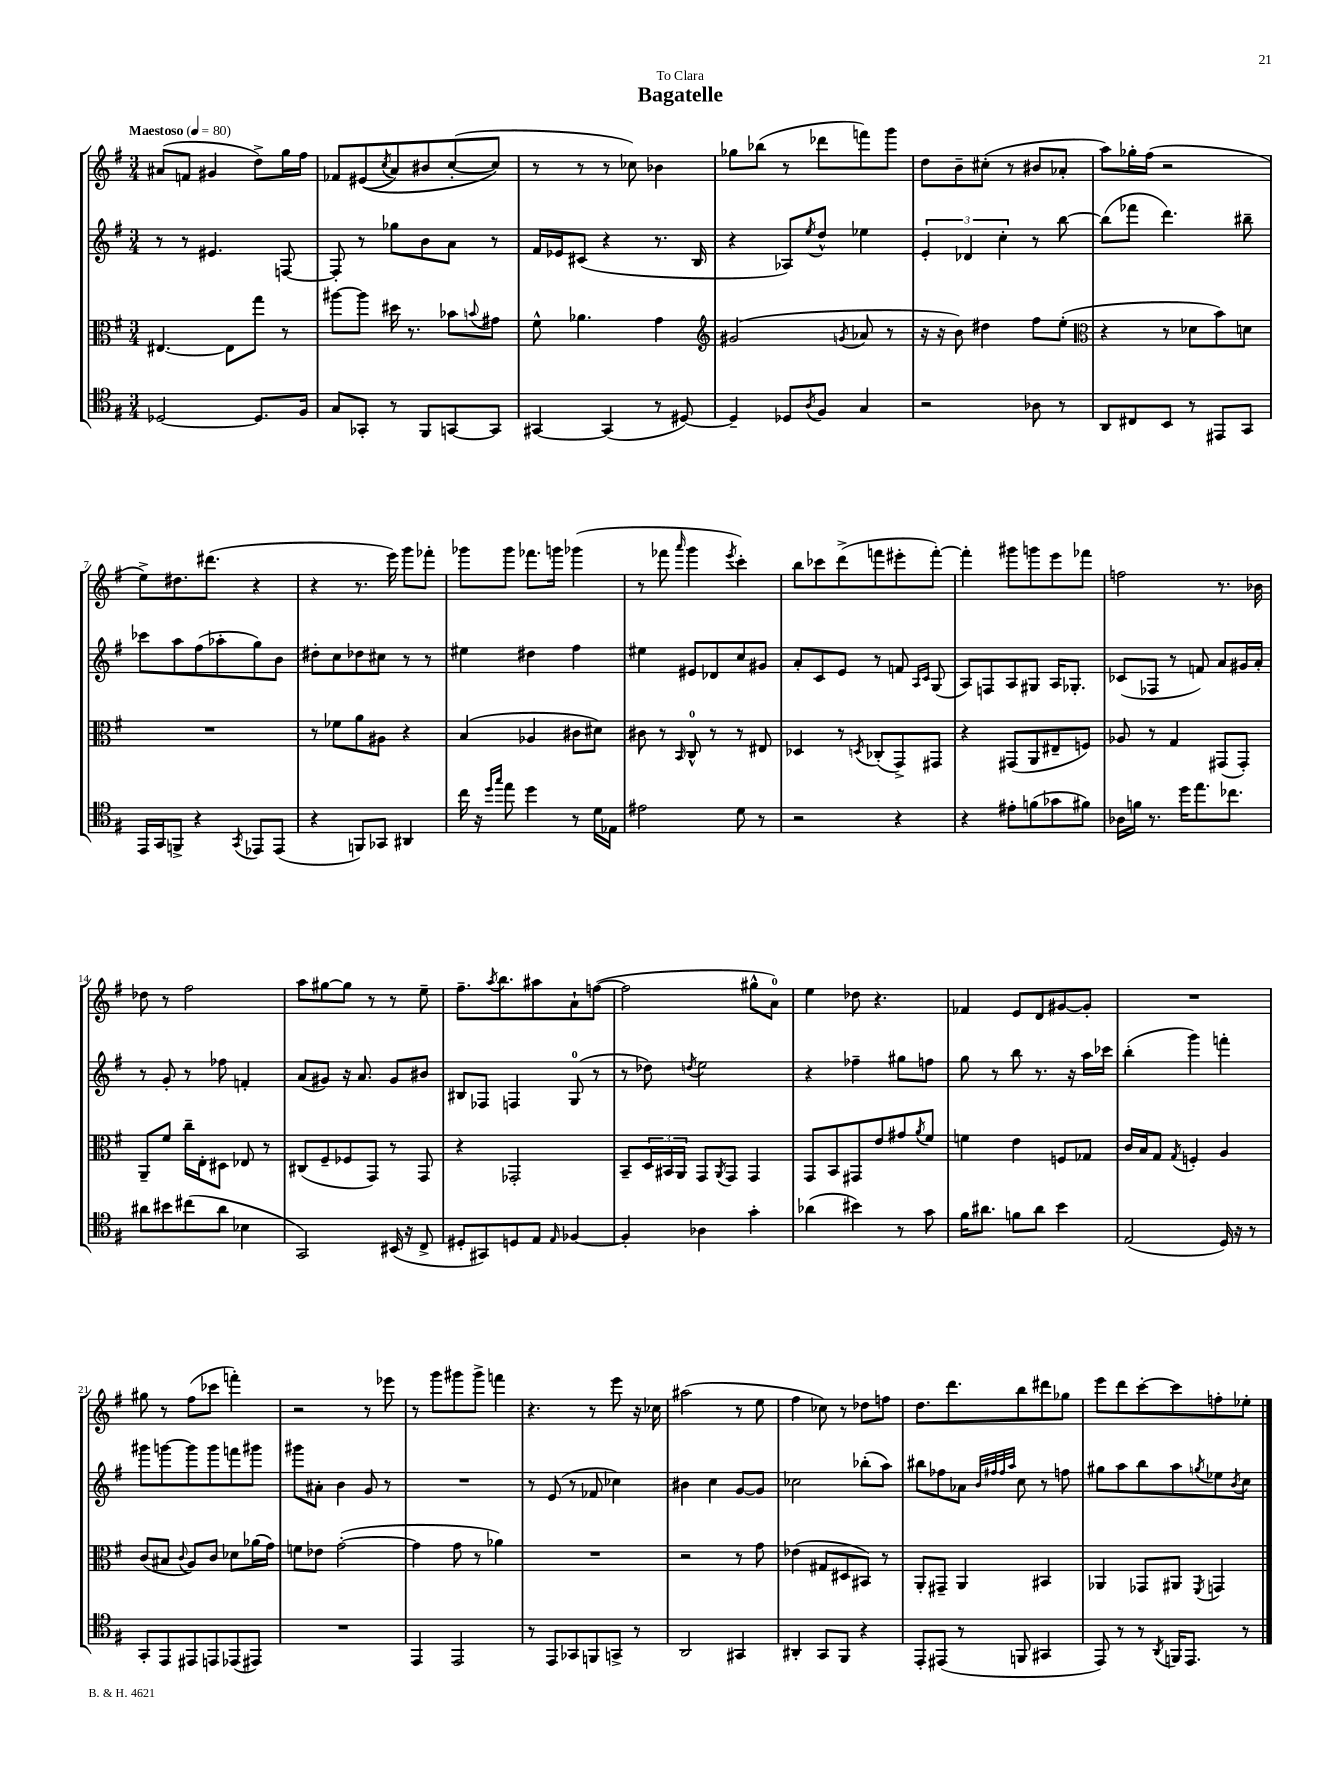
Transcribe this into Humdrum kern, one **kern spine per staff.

**kern	**kern	**kern	**kern
*part4	*part3	*part2	*part1
*staff4	*staff3	*staff2	*staff1
*clefC4	*clefC3	*clefG2	*clefG2
*k[f#]	*k[f#]	*k[f#]	*k[f#]
*M3/4	*M3/4	*M3/4	*M3/4
*MM80	*MM80	*MM80	*MM80
=1	=1	=1	=1
!	!	!	!LO:TX:a:B:t=Maestoso
[2D-X/	[4.E#X/	8r	(8a#X/L
.	.	8r	8fn/J
.	.	4.e#X/	4g#X/
.	8E#\L]	.	.
8.D-/L]	8gg\J	.	8dd^\L)
.	8r	[8Fn/	16gg\L
16F#/Jk	.	.	16ff#\JJ
=2	=2	=2	=2
8G/L	[8aa#X\L	8F'/]	8f-X/L
8GG-X'/J	8aa#\J]	8r	((8e#X/
.	.	.	8qcc/
8r	16dd#X\	8gg-X\L	8a/)
.	8.r	.	.
8FF#/L	.	8b\	8b#X/
[8GGn/	8b-X\L	8a\J	([8cc'/
.	8qqbn/	.	.
8GG/J]	8g#X\J	8r	8cc/J])
=3	=3	=3	=3
[4GG#X/	8f#^^\	16f#/LL	8r
.	.	16e-X/J	.
.	4.a-X\	(8c#X/J	8r
(4GG#/]	.	4r	8r
.	.	.	8cc-X\)
8r	4g\	8.r	4b-X\
[8D#X/)	.	.	.
.	.	16B/	.
=4	=4	=4	=4
*	*clefG2	*	*
4D#~/]	(2g#X/	4r	8gg-X\L
.	.	.	(8bb-X\J
8D-X/L	.	8A-X/L)	8r
8qA/	.	8qee/	.
8F#/J	.	8dd^^/J	8ddd-X\L
.	8qgn/	.	.
4G/	8a-X/	4ee-X\	8fffn\)
.	8r	.	8ggg\J
=5	=5	=5	=5
2r	16r	6e'/	8dd\L
.	16r	.	.
.	8b\)	.	8b~\
.	.	6d-X/	.
.	4dd#X\	.	(8cc#X'\J
.	.	6cc'\	.
.	.	.	8r
8A-X\	8ff#\L	8r	8b#X/L
8r	(8ee'\J	[8bb\	8a-X'/J
=6	=6	=6	=6
*	*clefC3	*	*
8AA/L	4r	(8bb\L]	8aa\L)
8C#X/	.	8fff-X\J	16gg-X'\L
.	.	.	(16ff#\JJ
8BB/J	8r	4.ddd\)	2r
8r	8d-X\L	.	.
8EE#X/L	8b\)	.	.
8GG/J	8dn\J	8bb#X~\	.
!!LO:LB:g=z
=7	=7	=7	=7
16EE/LL	2.r	8ccc-X\L	8ee^\L)
16GG/J	.	.	.
8FFn^/J	.	8aa\	8.dd#X\
4r	.	(8ff#\	.
.	.	.	(8.ddd#X\J
.	.	8aa-X'\	.
8qGG/	.	.	.
8EE-X/L	.	8gg\)	4r
(8EE-/J	.	8b\J	.
=8	=8	=8	=8
4r	8r	8dd#X'\L	4r
.	8f-X\L	8cc\	.
8FFn/L)	8a\	8dd-X\	8.r
8GG-X/J	8A#X\J	8cc#X\J	.
.	.	.	16eee\)
4AA#X/	4r	8r	8ggg\L
.	.	8r	8fff-X'\J
=9	=9	=9	=9
16cc\	(4B/	4ee#X\	8ggg-X\L
16r	.	.	.
16qqdd/LL	.	.	.
16qqgg/JJ	.	.	.
8ee\	.	.	8ggg-\J
4dd\	4A-X/	4dd#X\	8.fff-X\L
.	.	.	16gggn\Jk
8r	8c#X\L	4ff#\	(4ggg-X\
16d\LL	8d#X\J)	.	.
16E-X\JJ	.	.	.
=10	=10	=10	=10
2e#X\	8c#X\	4ee#X\	8r
.	8r	.	8fff-X\
.	16qqBB/	.	16qqaaa/
.	8C^^/	8e#X/L	4ggg\
.	8r	8d-X/	.
.	.	.	8qeee/
8d\	8r	8cc/	4ccc'\)
8r	8E#X/	8g#X/J	.
=11	=11	=11	=11
2r	4D-X/	8a'/L	8bb\L
.	.	8c/	8ccc-X\
.	8r	8e/J	(8ddd^\
.	8qDn/	.	.
.	(8C-X'/L	8r	8fffn\
4r	8GG^/)	8fn/	8eee#X'\
.	.	16qqA/LL	.
.	.	16qqc/JJ	.
.	8GG#X/J	(8G/	[8fff'\J)
=12	=12	=12	=12
4r	4r	8A/L)	4fff'\]
.	.	8Fn/	.
8e#X'\L	(8GG#X/L	8A/	8ggg#X\L
(8fn\	8AA/	8G#X/J	8gggn\
8g-X\	8E#X~/	16A/KL	8eee\
.	.	8.G-X'/J	.
8f#X\J)	8Fn/J)	.	8fff-X\J
=13	=13	=13	=13
16A-X\LL	8A-X/	(8c-X/L	2ffn\
16fn\JJ	.	.	.
8.r	8r	8F-X/J	.
.	4G/	8r	.
16dd\KL	.	.	.
8.ee\	.	8fn/)	.
.	(8GG#X/L	8a/L	8.r
8.cc-X\J	.	.	.
.	8GG#'/J)	16g#X/L	.
.	.	16a'/JJ	16b-X\
!!LO:LB:g=z
=14	=14	=14	=14
8a#X\L	8AA~/L	8r	8dd-X\
8b#X\	8f#/J	8g'/	8r
(8cc#X\	16cc~\LL	8r	2ff#\
.	16E'\J	.	.
8a#\J	8D#X\J	8ff-X\	.
4B-X\	8E-X/	4fn'/	.
.	8r	.	.
=15	=15	=15	=15
2GG/)	(8C#X/L	(8a/L	8aa\L
.	8F#~/	8g#X/J)	[8gg#X\
.	8F-X/	16r	8gg#\J]
.	.	8.a/	.
.	8GG/J)	.	8r
(16BB#X/	8r	8g#/L	8r
16r	.	.	.
8C^/	8GG/	8b#X/J	8ee~\
=16	=16	=16	=16
8D#X'/L	4r	8B#X/L	8.ff#~\L
8GG#X/)	.	8F-X/J	.
.	.	.	8qaa/
.	.	.	8.bb\
8Dn/	2GG-X'/	4Fn/	.
8E/J	.	.	8aa#X\
16qqE/	.	.	.
[4F-X/	.	(8G/	8a`\
.	.	8r	([8ffn\J
=17	=17	=17	=17
4F-'/]	8BB~/L	8r	2ff\]
.	24D/L	8dd-X\)	.
.	24BB#X/	.	.
.	24AA/JJ	.	.
.	.	8qddn/	.
4A-X\	8GG/L	2ee\	.
.	8qAA/	.	.
.	8GG/J	.	.
4g'\	4GG/	.	8gg#X^^\L
.	.	.	8a\J)
=18	=18	=18	=18
(4a-X\	8GG/L	4r	4ee\
.	8BB/	.	.
4b#X\)	8GG#X/	4ff-X~\	8dd-X\
.	8e/	.	4.r
8r	8g#X/	8gg#X\L	.
.	8qa/	.	.
8g\	8f#/J	8ffn\J	.
=19	=19	=19	=19
16f#\KL	4fn\	8gg\	4f-X/
8.a#X\J	.	.	.
.	.	8r	.
8fn\L	4e\	8bb\	8e/L
8a#\J	.	8.r	8d/
4b\	8Fn/L	.	[8g#X/
.	.	16r	.
.	8G-X/J	16aa\LL	8g#'/J]
.	.	16ccc-X\JJ	.
=20	=20	=20	=20
(2E/	16c/LL	(4bb'\	2.r
.	16B/J	.	.
.	8G/J	.	.
.	8qG/	.	.
.	4Fn'/	4ggg\)	.
16D/)	4A/	4fffn'\	.
16r	.	.	.
8r	.	.	.
!!LO:LB:g=z
=21	=21	=21	=21
8GG'/L	(8c/L	8ggg#X\L	8gg#X\
8EE/	8B#X/J	[8gggn\	8r
.	8qqc/	.	.
8EE#X/	8A/L)	8ggg\]	(8ff#\L
8EEn/	8c/J	8ggg\	8ccc-X\J
(8EE-X/	8d-X\L	8fffn\	4fffn'\)
8EE#X/J)	(16a-X\L	8ggg#X\J	.
.	16g\JJ)	.	.
=22	=22	=22	=22
2.r	8fn\L	8ggg#X\L	2r
.	8e-X\J	8a#X'\J	.
.	([2g'\	4b\	.
.	.	8g/	8r
.	.	8r	8eee-X\
=23	=23	=23	=23
4EE/	4g\]	2.r	8r
.	.	.	8ggg\L
2EE/	8g\	.	8ggg#X\
.	8r	.	8ggg#^\J
.	4a-X\)	.	4fffn\
=24	=24	=24	=24
8r	2.r	8r	4.r
8EE/L	.	(8e/	.
8GG-X/	.	8r	.
8FFn/	.	8f-X/	8r
8GGn^/J	.	4cc-X\)	8eee\
8r	.	.	16r
.	.	.	16cc-X\
=25	=25	=25	=25
2AA/	2r	4b#X\	(2aa#X\
.	.	4cc\	.
4GG#X/	8r	[8g/L	8r
.	8g\	8g/J]	8ee\
=26	=26	=26	=26
4AA#X'/	(4e-X\	2cc-X\	4ff#\
8GG/L	8G#X/L	.	8cc-X\)
8FF#/J	8D#X/	.	8r
4r	8BB#X/J)	(8bb-X'\L	8dd-X\L
.	8r	8aa\J)	8ffn\J
=27	=27	=27	=27
8EE'/L	8AA'/L	8bb#X\L	8.dd\L
(8EE#X/J	8GG#X~/J	8ff-X\	.
.	.	.	8.ddd\
8r	4AA/	8a-X\J	.
.	.	32qqb/LLL	.
.	.	32qqff#X/	.
.	.	32qqff#/	.
.	.	32qqaa/JJJ	.
8FFn/	.	8cc\	8bb\
4GG#X/	4BB#X/	8r	8ddd#X\
.	.	8ffn\	8gg-X\J
=28	=28	=28	=28
8EE/)	4AA-X/	8gg#X\L	8eee\L
8r	.	8aa\	8ddd\
8r	8GG-X/L	8bb\	[8ccc'\
8qAA/	.	.	.
16FFn/KL	8AA#X/J	8aa\	8ccc\]
8.EE/J	.	.	.
.	8qFF#/	8qggn/	.
.	4GGn/	8ee-X\	8ffn'\
.	.	8qb/	.
8r	.	8cc\J	8ee-X'\J
==	==	==	==
*-	*-	*-	*-
